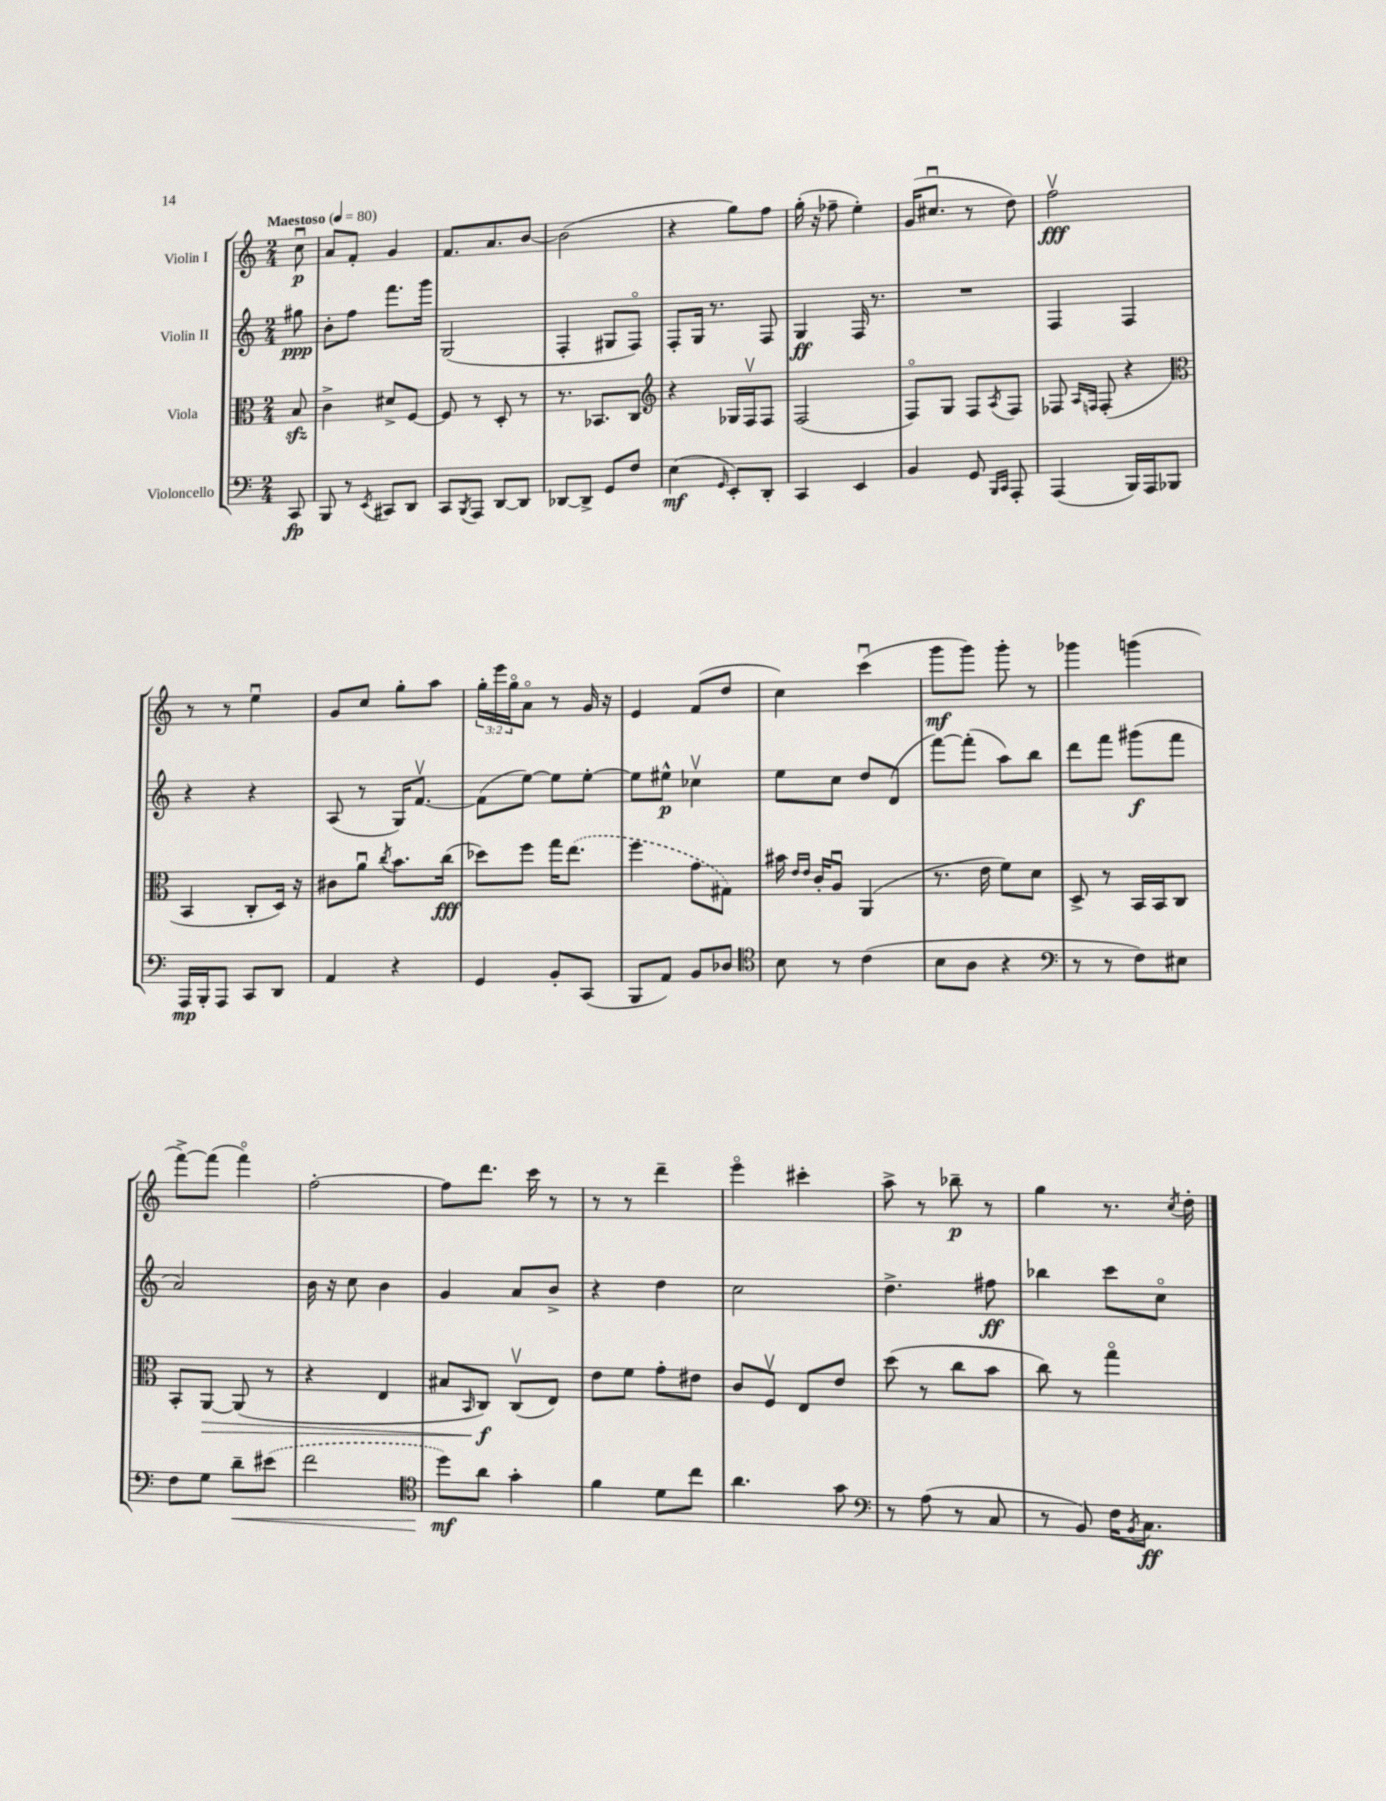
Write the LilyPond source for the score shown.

<<
\new StaffGroup <<
\new Staff = "s0" \with { instrumentName = "Violin I" } {
    \clef treble \key c \major \numericTimeSignature \time 2/4 \override Staff.TupletNumber.text = #tuplet-number::calc-fraction-text \partial 8 \tempo "Maestoso" 4 = 80
    c''8\downbow\p |
    a'8 f'8-. g'4 |
    f'8. a'8. b'8~ |
    b'2( |
    r4 g''8) f''8 |
    g''16-.( r16 fes''8-- e''4-.) |
    g'16( cis''8.\downbow r8 d''8) |
    f''2\upbow\fff |
    r8 r8 e''4\downbow |
    g'8 c''8 g''8-. a''8 |
    \tuplet 3/2 { g''16-. e'''16 g''16\flageolet } a'8\flageolet r8 g'16 r16 |
    e'4 f'8( d''8 |
    c''4) c'''4\downbow( |
    g'''8\mf g'''8) g'''8-. r8 |
    ges'''4 g'''4( |
    f'''8~->) f'''8( f'''4\flageolet) |
    f''2~-. |
    f''8 d'''8. c'''16 r8 |
    r8 r8 d'''4-- |
    e'''4\flageolet cis'''4-. |
    a''8-> r8 bes''8--\p r8 |
    g''4 r8. \acciaccatura { c''8 } d''16-. \bar "|." |
}
\new Staff = "s1" \with { instrumentName = "Violin II" } {
    \clef treble \key c \major \numericTimeSignature \time 2/4 \partial 8
    gis''8\ppp |
    b'8-. f''8 f'''8. g'''16 |
    g2( |
    f4-. gis8 f8\flageolet) |
    f8-. g16 r8. f8 |
    g4\ff f16 r8. |
    R2 |
    f4 f4 |
    r4 r4 |
    a8( r8 g16) f'8.~\upbow |
    f'8( e''8~) e''8 e''8~-. |
    e''8 eis''8-^\p ces''4\upbow |
    e''8 c''8 d''8 d'8( |
    f'''8~) f'''8-.( a''8) b''8 |
    d'''8 f'''8 gis'''8\f( f'''8 |
    a'2) |
    b'16 r16 c''8 b'4 |
    g'4 a'8 b'8-> |
    r4 d''4 |
    c''2 |
    d''4.-> fis''8\ff |
    bes''4 c'''8 c''8\flageolet \bar "|." |
}
\new Staff = "s2" \with { instrumentName = "Viola" } {
    \clef alto \key c \major \numericTimeSignature \time 2/4 \partial 8
    b8\sfz |
    c'4-> dis'8-> f8~ |
    f8 r8 d8-. r8 |
    r8. bes,8. c8 |
    \clef treble r4 ges16 f16\upbow f8 |
    f2( |
    f8\flageolet) g8 f8 \acciaccatura { a8 } f8 |
    fes8 \grace { a16 f16 } f8-.( r4 |
    \clef alto b,4 c8-. d16) r16 |
    cis'8 a'8\downbow \acciaccatura { c''8 } b'8. c''16\fff( |
    des''8) f''8 g''16 \once \slurDashed e''8.( |
    f''4 g'8 gis8) |
    bis'16 \grace { e'16 e'16 } c'16-. a8\downbow a,4( |
    r8. e'16 f'8) d'8 |
    d8-> r8 b,16 b,16 c8 |
    b,8-. a,8~\> a,8( r8 |
    r4 e4 |
    bis8 \grace { b,16 } c8\f\!) c8\upbow( e8) |
    e'8 f'8 g'8-. eis'8 |
    c'8 f8\upbow e8 e'8 |
    d''8( r8 c''8 b'8 |
    c''8) r8 g''4\flageolet \bar "|." |
}
\new Staff = "s3" \with { instrumentName = "Violoncello" } {
    \clef bass \key c \major \numericTimeSignature \time 2/4 \partial 8
    c,8\fp |
    b,,8 r8 \acciaccatura { e,8 } cis,8 d,8 |
    c,8 \acciaccatura { b,,8 } a,,8 d,8~ d,8 |
    des,8~ des,8-> g,8 f8 |
    e4\mf( \grace { g,16 } e,8-.) d,8-. |
    c,4 e,4 |
    b,4 g,8 \grace { b,,16 c,16 } a,,8-. |
    a,,4( b,,16) a,,16 bes,,8 |
    a,,16\mp b,,16-. a,,8 c,8 d,8 |
    a,4 r4 |
    g,4 b,8-. c,8( |
    b,,8 a,8) b,8 des8 |
    \clef tenor b8 r8 c'4( |
    b8 a8 r4 |
    \clef bass r8 r8 f8) eis8 |
    f8 g8 d'8--\< \once \slurDashed eis'8( |
    f'2 |
    \clef tenor d''8\mf\!) a'8 g'4-. |
    f'4 d'8 c''8 |
    a'4. g'8 |
    \clef bass r8 a8( r8 c8 |
    r8 b,8) f16 \acciaccatura { b,8 } c8.\ff \bar "|." |
}
>>
>>
\layout { \context { \Score \remove "Bar_number_engraver" } }
